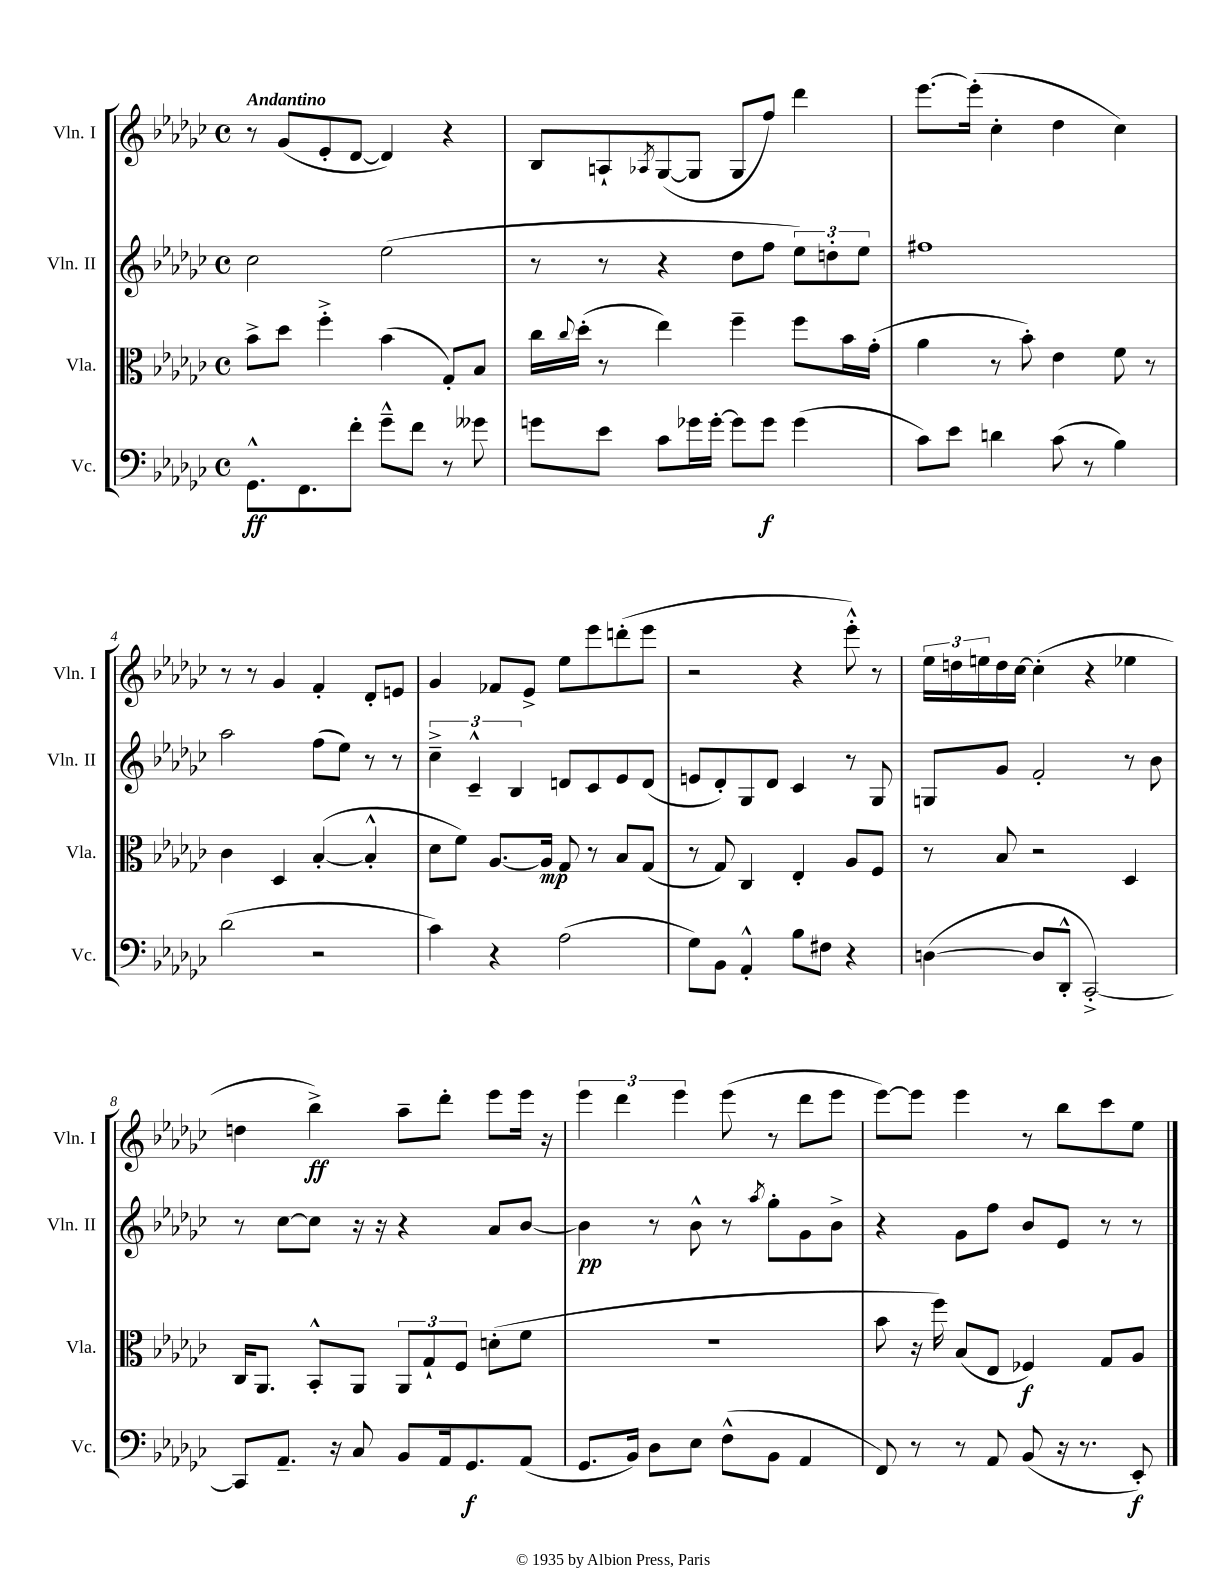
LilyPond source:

<<
\new StaffGroup <<
\new Staff = "s0" \with { instrumentName = "Vln. I" shortInstrumentName = "Vln. I" } {
    \clef treble \key ges \major \defaultTimeSignature \time 4/4 \tempo "Andantino"
    r8 ges'8( ees'8-. des'8~ des'4) r4 |
    bes8 a8-! \acciaccatura { aes8 } ges8~( ges8 ges8 f''8) des'''4 |
    ees'''8.~ ees'''16-.( ces''4-. des''4 ces''4) |
    r8 r8 ges'4 f'4-. des'8-. e'8 |
    ges'4 fes'8 ees'8-> ees''8 ees'''8 d'''8-.( ees'''8 |
    r2 r4 ees'''8-.-^) r8 |
    \tuplet 3/2 { ees''16 d''16 e''16 } d''16 ces''16~ ces''4-.( r4 ees''4 |
    d''4 bes''4->\ff) aes''8-- des'''8-. ees'''8 ees'''16 r16 |
    \tuplet 3/2 { ees'''4 des'''4 ees'''4 } ees'''8( r8 des'''8 ees'''8 |
    ees'''8~) ees'''8 ees'''4 r8 bes''8 ces'''8 ees''8 \bar "|." |
}
\new Staff = "s1" \with { instrumentName = "Vln. II" shortInstrumentName = "Vln. II" } {
    \clef treble \key ges \major \defaultTimeSignature \time 4/4
    ces''2 ees''2( |
    r8 r8 r4 des''8 f''8 \tuplet 3/2 { ees''8) d''8-. ees''8 } |
    fis''1 |
    aes''2 f''8( ees''8) r8 r8 |
    \tuplet 3/2 { ces''4---> ces'4---^ bes4 } d'8 ces'8 ees'8 d'8( |
    e'8 des'8-.) ges8 des'8 ces'4 r8 ges8 |
    g8 ges'8 f'2-. r8 bes'8 |
    r8 ces''8~ ces''8 r16 r16 r4 aes'8 bes'8~ |
    bes'4\pp r8 bes'8-^ r8 \acciaccatura { aes''8 } ges''8-. ges'8 bes'8-> |
    r4 ges'8 f''8 bes'8 ees'8 r8 r8 \bar "|." |
}
\new Staff = "s2" \with { instrumentName = "Vla." shortInstrumentName = "Vla." } {
    \clef alto \key ges \major \defaultTimeSignature \time 4/4
    bes'8-> des''8 f''4-.-> bes'4( ges8-.) bes8 |
    ces''16 \appoggiatura { ces''8 } des''16-.( r8 ees''4) f''4-- f''8 bes'16 ges'16-.( |
    aes'4 r8 bes'8-.) ees'4 f'8 r8 |
    ces'4 des4 bes4~-.( bes4-.-^ |
    des'8 f'8) aes8.~ aes16\mp ges8 r8 bes8 ges8( |
    r8 ges8) ces4 ees4-. aes8 f8 |
    r8 bes8 r2 des4 |
    ces16 aes,8. bes,8-.-^ aes,8 \tuplet 3/2 { aes,8 ges8-! f8 } d'8-.( f'8 |
    R1 |
    bes'8 r16 f''16) bes8( ees8 fes4\f) ges8 aes8 \bar "|." |
}
\new Staff = "s3" \with { instrumentName = "Vc." shortInstrumentName = "Vc." } {
    \clef bass \key ges \major \defaultTimeSignature \time 4/4
    ges,8.-^\ff f,8. f'8-. ges'8---^ f'8 r8 geses'8 |
    g'8 ees'8 ces'8 ges'16 ges'16~-. ges'8 ges'8\f ges'4( |
    ces'8) ees'8 d'4 ces'8( r8 bes4) |
    des'2( r2 |
    ces'4) r4 aes2( |
    ges8) bes,8 aes,4-.-^ bes8 fis8 r4 |
    d4~( d8 des,8-.-^ ces,2~-.->) |
    ces,8 aes,8.-- r16 ces8 bes,8 aes,16 ges,8.\f aes,8( |
    ges,8. bes,16) des8 ees8 f8-^( bes,8 aes,4 |
    f,8) r8 r8 aes,8 bes,8( r16 r8. ees,8-.\f) \bar "|." |
}
>>
>>
